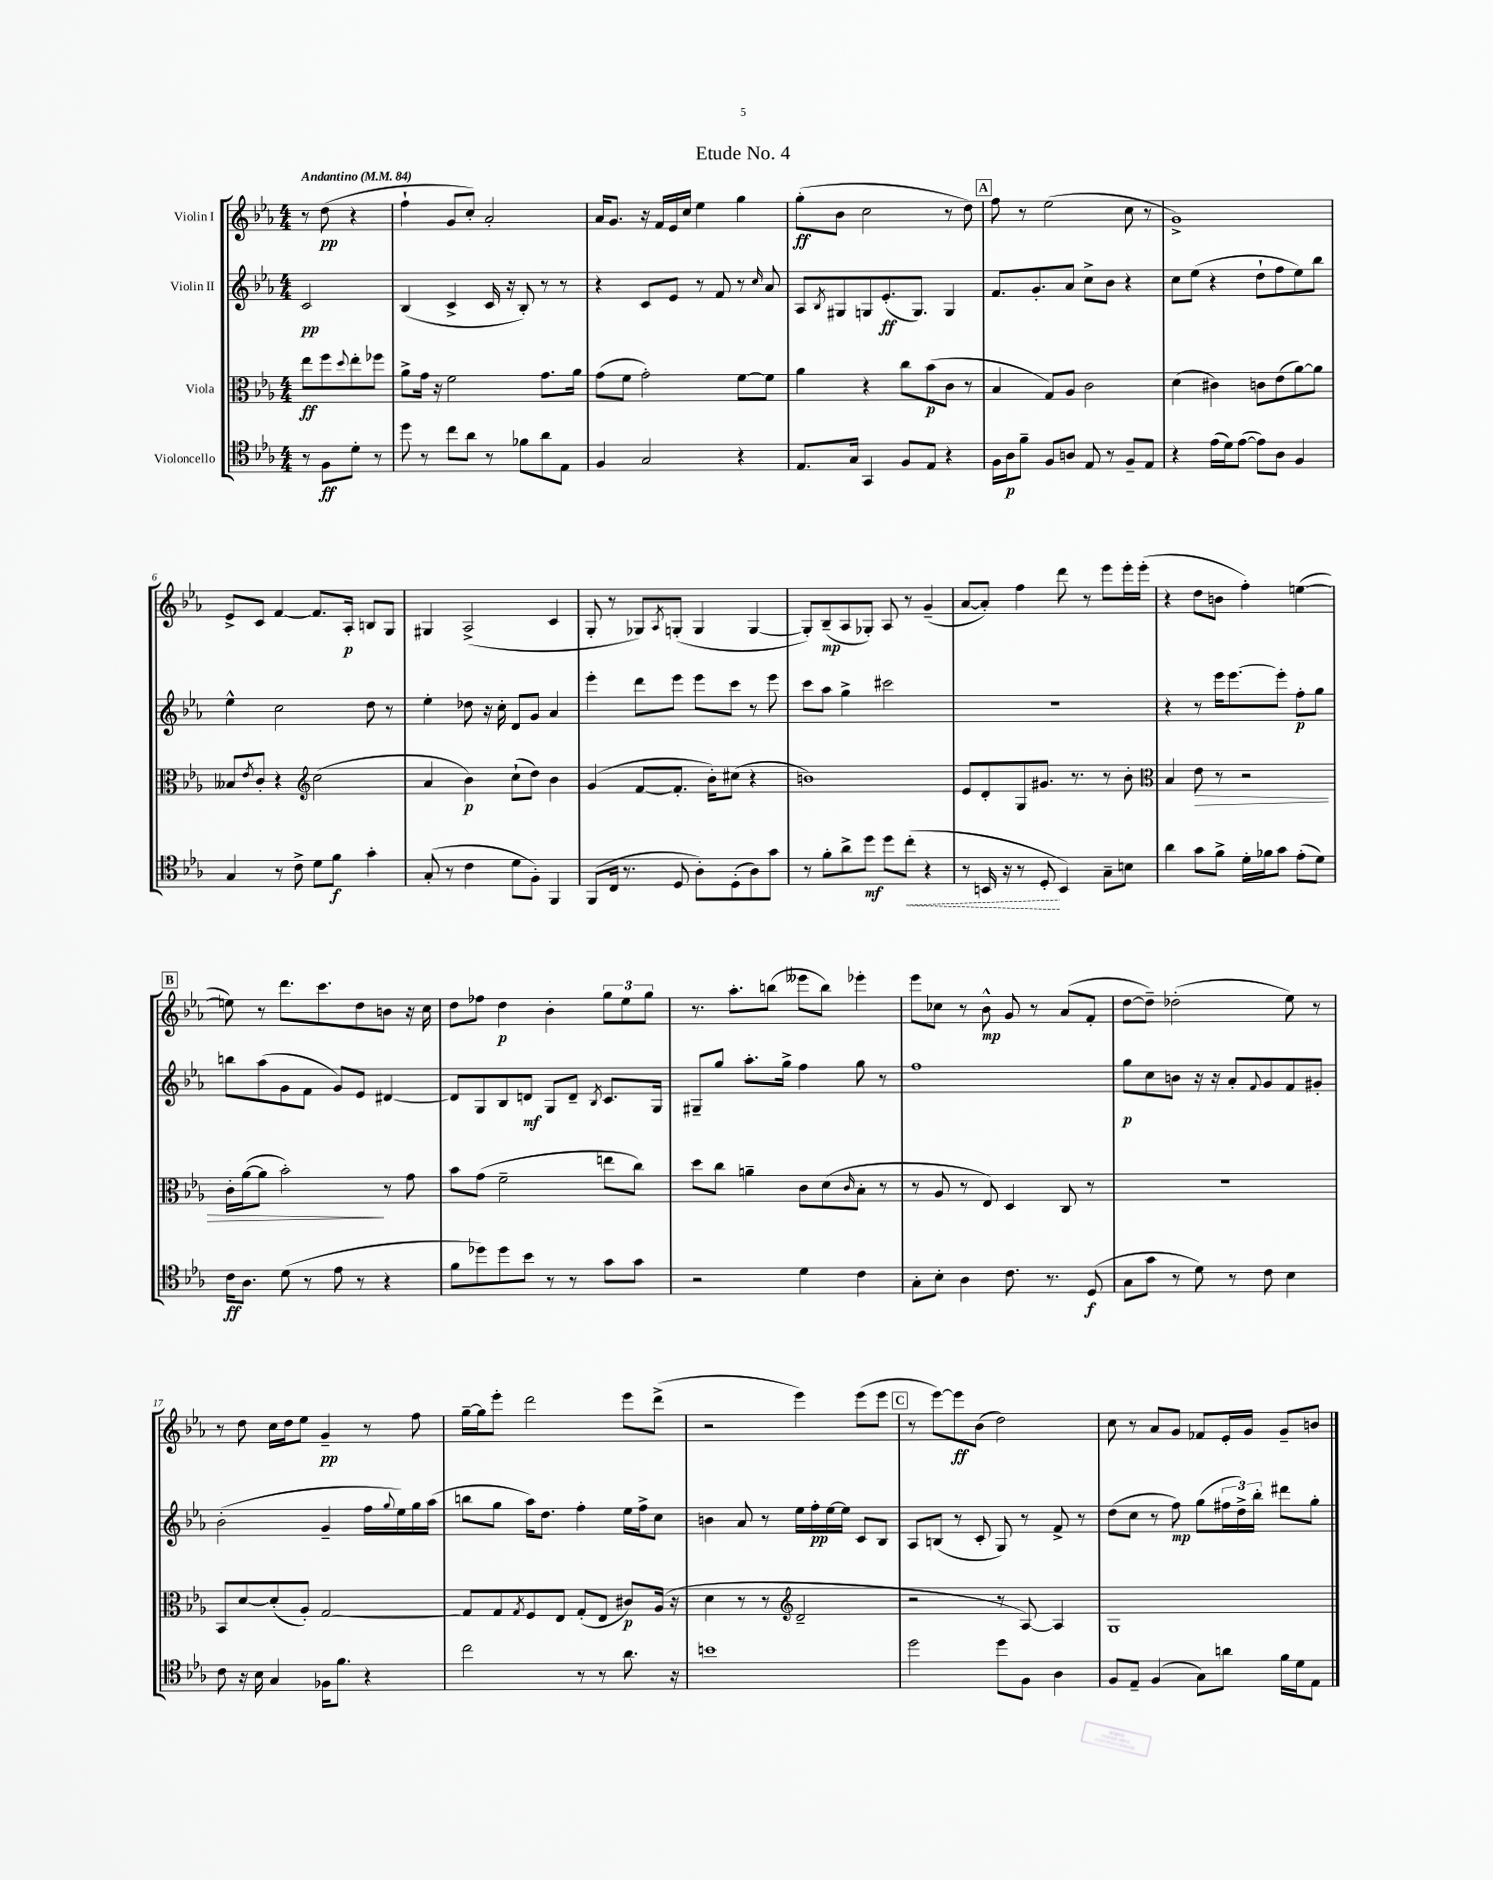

**kern	**kern	**kern	**kern
*staff4	*staff3	*staff2	*staff1
*clefC4	*clefC3	*clefG2	*clefG2
*k[b-e-a-]	*k[b-e-a-]	*k[b-e-a-]	*k[b-e-a-]
*M4/4	*M4/4	*M4/4	*M4/4
*MM84	*MM84	*MM84	*MM84
8r	8ee-	2c	8r
8F	8ff	.	(8dd
.	8qqdd	.	.
8d'	8ee-'	.	4r
8r	8ff-	.	.
=	=	=	=
8dd	8a-^	(4B-	4ff`
8r	16g	.	.
.	16r	.	.
8cc	2f	4c^	8g
8a-	.	.	8cc')
8r	.	16c	2a-'
.	.	16r	.
8f-	.	8B-')	.
8a-	8.g	8r	.
8E-	.	8r	.
.	16a-	.	.
=	=	=	=
4F	(8g	4r	16a-
.	.	.	8.g
.	8f	.	.
2G	2g')	8c	16r
.	.	.	16f
.	.	8e-	16e-
.	.	.	16cc
.	.	8r	4ee-
.	.	8f	.
4r	[8f	8r	4gg
.	.	16qqcc	.
.	8f]	8a-	.
=	=	=	=
8.E-	4a-	8A-	(8gg'
.	.	8qB-	.
.	.	8G#	8b-
16G	.	.	.
4GG	4r	8G	2cc
.	.	(8.e-'	.
8F	8cc	.	.
.	.	8.G)	.
8E-	(8b-	.	.
4r	8c	4G	8r
.	8r	.	8dd)
=	=	=	=
16F	4B-	8.f	8ff
16A-	.	.	.
8f~	.	.	8r
.	.	8.g'	.
8F	8G)	.	(2ee-
8A	8A-	8a-	.
8E-	2c	8cc^	.
8r	.	8b-	.
8F~	.	4r	8cc
8E-	.	.	8r
=	=	=	=
4r	(4d	8cc	1g^)
.	.	(8ee-	.
(16e-	4c#)	4r	.
16d)	.	.	.
([8e-	.	.	.
8e-])	8c	8dd`	.
8A-	(8e-	8ff	.
4F	[8a-)	8ee-)	.
.	8a-]	8bb-	.
=	=	=	=
4G	8B--	4ee-^^	8e-^
.	8qe-	.	.
.	8c'	.	8c
8r	4r	2cc	[4f
8c^	.	.	.
*	*clefG2	*	*
8d	(2cc	.	8.f]
8f	.	.	.
.	.	.	16A-'
4g'	.	8dd	8B
.	.	8r	8G
=	=	=	=
(8G'	4a-	4ee-'	4G#
8r	.	.	.
4c	4b-)	8dd-	(2A-^
.	.	16r	.
.	.	16cc'	.
8d	(8cc`	8d	.
8F')	8dd)	8g	.
4FF	4b-	4a-	4c
=	=	=	=
(8FF	(4g	4eee-'	8G'
16C	.	.	8r
8.r	.	.	.
.	[8f	8ddd	8G-)
.	.	.	8qA-
8D	8.f']	8eee-	(8G'
8A-')	.	8eee-	4G
.	16b-')	.	.
(8D'	(8cc#	8ccc	.
8A-)	4r	8r	[4G
8g	.	8eee-	.
=	=	=	=
8r	1b)	8ccc	8G'])
8f'	.	8aa-	(8B-~
8a-^	.	4gg^	8A-
8dd	.	.	8G-')
8dd	.	2ccc#	8A-
(8cc'	.	.	8r
4r	.	.	(4g~
=	=	=	=
8r	8e-	1r	[8a-
16BB	8d'	.	8a-'])
16r	.	.	.
8r	8G	.	4ff
8D'	8.g#	.	.
4BB)	.	.	8ddd
.	8.r	.	.
.	.	.	8r
8G~	8r	.	8eee-
8B	8b-'	.	16eee-'
.	.	.	(16eee-'
=	=	=	=
*	*clefC3	*	*
4a-	4B-	4r	4r
8g	8e-	8r	8dd
8f^	8r	16eee-	8b
.	.	[8.eee-	.
16d'	2r	.	4ff')
16f-	.	.	.
8g	.	8eee-']	.
(8e-'	.	8ff'	([4ee
8d)	.	8gg	.
=	=	=	=
16c	16c'	8bb	8ee])
8.A-	([16a-	.	.
.	8a-]	(8aa-	8r
(8d	2b-')	8g	8.ddd
8r	.	8f	.
.	.	.	8.ccc
8e-	.	8g)	.
8r	.	8e-	8dd
4r	8r	[4d#	8b
.	8g	.	16r
.	.	.	16cc
=	=	=	=
8f	8b-	8d#]	8dd
8dd-)	(8g	8G	8ff-
8dd-	2f~	8B-	4dd
8b-	.	8d	.
8r	.	8G	4b-'
8r	.	8d~	.
.	.	8qB-	.
8g	8ee	8.c	12gg
.	.	.	12ee-
8g	8cc)	.	.
.	.	.	12gg
.	.	16G	.
=	=	=	=
2r	8dd	8G#~	8.r
.	8cc	8gg	.
.	.	.	8.aa-'
.	4a~	8.aa-'	.
.	.	.	(8bb
.	.	16gg^	.
4d	8c	4ff	8eee--
.	(8d	.	8bb)
.	16qqc	.	.
4c	8B-'	8gg	4eee-'
.	8r	8r	.
=	=	=	=
8G'	8r	1ff	8eee-
8B-'	8A-	.	8cc-
4A-	8r	.	8r
.	8E-)	.	8b-^^
8.c	4D	.	8g
.	.	.	8r
8.r	.	.	.
.	8C	.	(8a-
(8D	8r	.	8f'
=	=	=	=
8G	1r	8gg	[8dd
8g	.	8cc	8dd~])
8r	.	8b	(2dd-'
8d)	.	16r	.
.	.	16r	.
8r	.	8a-'	.
.	.	8qqf	.
8c	.	8g	.
4B-	.	8f	8ee-)
.	.	8g#'	8r
=	=	=	=
8c	8BB-	(2b-'	8r
16r	[8d	.	8dd
16B-	.	.	.
4G	(8d']	.	16cc
.	.	.	16dd
.	8A-')	.	8ee-
16F-	[2G	4g~	4g~
8.f	.	.	.
4r	.	16ff	8r
.	.	8qqgg	.
.	.	16ee-)	.
.	.	16gg	8ff
.	.	(16aa-	.
=	=	=	=
2cc	8G]	8bb	[16gg~
.	.	.	16gg]
.	8G	8gg	8eee-'
.	8qG	.	.
.	8F	16aa-)	2ddd
.	.	8.dd	.
.	8E-	.	.
8r	(8G'	4ff'	.
8r	8E-	.	.
8.a-	8c#)	16ee-	8eee-
.	.	16ff^	.
.	(16A-	8cc	(8ddd^
16r	16r	.	.
=	=	=	=
1b	4d	4b	2r
.	8r	8a-	.
.	8r	8r	.
*	*clefG2	*	*
.	2d~	16ee-	4eee-)
.	.	16ff'	.
.	.	[16ee-	.
.	.	16ee-]	.
.	.	8c	(8eee-
.	.	8B-	8eee-
=	=	=	=
2dd	2r	8A-	8r
.	.	(8B	[8eee-)
.	.	8r	8eee-]
.	.	8c'	(8b-
8dd	8r	8G)	2dd)
8F	[8A-)	8r	.
4A-	4A-]	8f^	.
.	.	8r	.
=	=	=	=
8F	1G	(8dd	8cc
8E-~	.	8cc	8r
(4F	.	8r	8a-
.	.	8ff)	8g
8G)	.	(8gg	8f-
8a	.	24ff#	16e-'
.	.	24dd^)	.
.	.	.	16g
.	.	24bb-'	.
16f	.	8ddd#	8g~
16d	.	.	.
8E-	.	8gg'	8b
==	==	==	==
*-	*-	*-	*-
